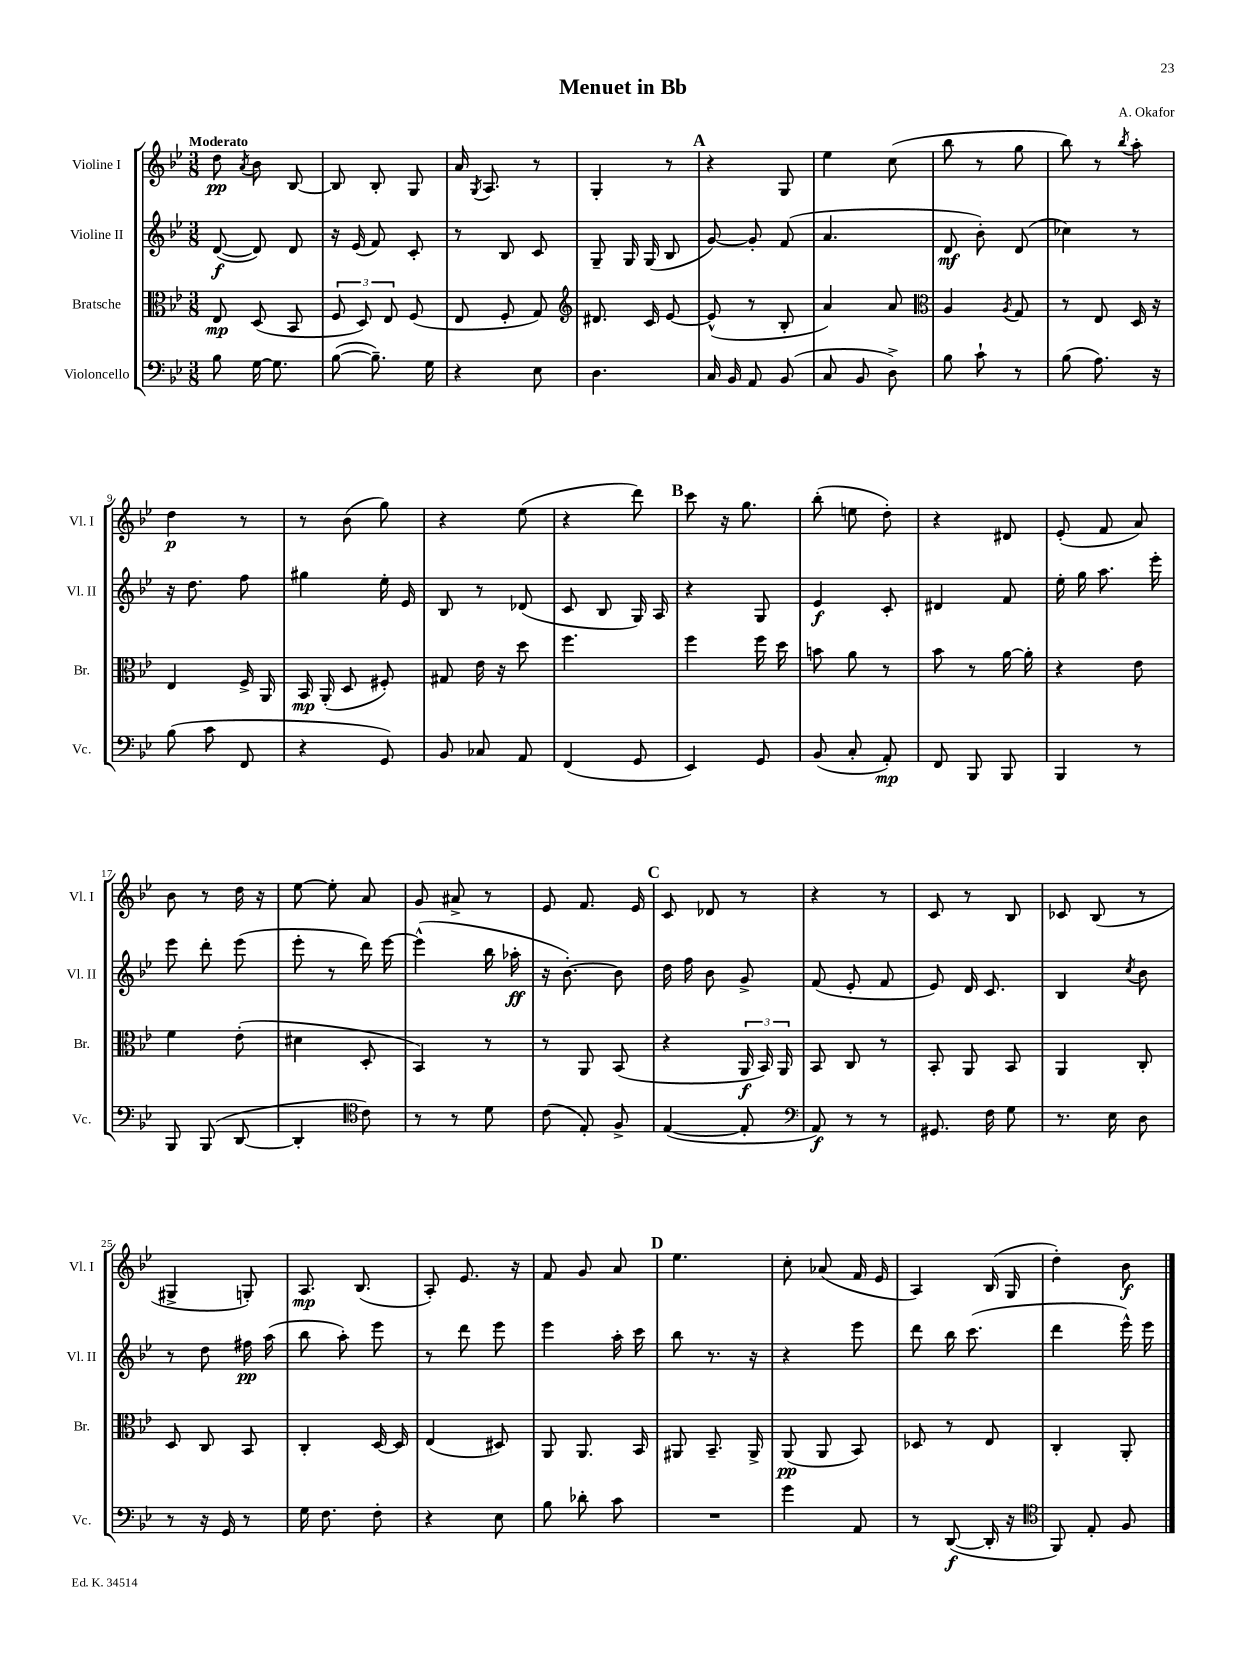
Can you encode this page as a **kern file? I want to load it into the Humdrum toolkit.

**kern	**kern	**kern	**kern
*staff4	*staff3	*staff2	*staff1
*clefF4	*clefC3	*clefG2	*clefG2
*k[b-e-]	*k[b-e-]	*k[b-e-]	*k[b-e-]
*M3/8	*M3/8	*M3/8	*M3/8
8B-\	8E-/	([8d/	8dd\
.	.	.	8qa/
[16G\	(8D/	8d/])	8b-\
8.G\]	.	.	.
.	8BB-/	8d/	[8B-/
=	=	=	=
([8B-\	12F/	16r	8B-/]
.	.	(16e-/	.
.	12D/)	.	.
8.B-~\])	.	8f/)	8B-'/
.	12E-/	.	.
.	(8F/	8c'/	8G/
16G\	.	.	.
=	=	=	=
4r	8E-/	8r	16a/
.	.	.	8qG/
.	.	.	8.A/
.	8F'/	8B-/	.
8E-\	8G/)	8c/	8r
=	=	=	=
*	*clefG2	*	*
4.D\	8.d#/	8G~/	4G'/
.	.	16G/	.
.	16c/	(16G/	.
.	[8e-/	8B-/	8r
=	=	=	=
16C/	(8e-^^/]	[8g/)	4r
16BB-/	.	.	.
8AA/	8r	8g'/]	.
(8BB-/	8B-'/	(8f/	8G/
=	=	=	=
8C/	4a/)	4.a/	4ee-\
8BB-/	.	.	.
8D^\)	8a/	.	(8cc\
=	=	=	=
*	*clefC3	*	*
8B-\	4A/	8d/	8bb-\
8c`\	.	8b-'\)	8r
.	8qA/	.	.
8r	8G/	(8d/	8gg\
=	=	=	=
(8B-\	8r	4cc-\)	8bb-\)
8.A\)	8E-/	.	8r
.	.	.	8qbb-/
.	16D/	8r	8aa'\
16r	16r	.	.
=	=	=	=
(8B-\	4E-/	16r	4dd\
.	.	8.dd\	.
8c\	.	.	.
8FF/	16F^/	8ff\	8r
.	16AA/	.	.
=	=	=	=
4r	16BB-/	4gg#\	8r
.	(16AA'/	.	.
.	8D/	.	(8b-\
8GG/)	8F#'/)	16ee-'\	8gg\)
.	.	16e-/	.
=	=	=	=
8BB-/	8G#/	8B-/	4r
8C-/	16e-\	8r	.
.	16r	.	.
8AA/	8dd\	(8d-/	(8ee-\
=	=	=	=
(4FF/	4.ff\	8c/	4r
.	.	8B-/	.
8GG/	.	16G/)	8ddd\)
.	.	16A/	.
=	=	=	=
4EE-/)	4ff\	4r	8ccc\
.	.	.	16r
.	.	.	8.gg\
8GG/	16ff\	8G/	.
.	16dd\	.	.
=	=	=	=
(8BB-/	8b\	4e-/	(8bb-'\
8C'/	8a\	.	8ee\
8AA'/)	8r	8c'/	8dd'\)
=	=	=	=
8FF/	8b-\	4d#/	4r
8BBB-/	8r	.	.
8BBB-/	[16a\	8f/	8d#/
.	16a'\]	.	.
=	=	=	=
4BBB-/	4r	16ee-'\	(8e-'/
.	.	16gg\	.
.	.	8.aa\	8f/
8r	8e-\	.	8a/)
.	.	16eee-'\	.
=	=	=	=
8BBB-/	4f\	8eee-\	8b-\
(8BBB-/	.	8ddd'\	8r
[8DD/	(8e-'\	(8eee-\	16dd\
.	.	.	16r
=	=	=	=
4DD'/]	4d#\	8eee-'\	[8ee-\
.	.	8r	8ee-'\]
*clefC4	*	*	*
8c\)	8D'/	16ddd\)	8a/
.	.	[16eee-\	.
=	=	=	=
8r	4BB-/)	(4eee-^^\]	8g/
8r	.	.	8a#^/
8d\	8r	16bb-\	8r
.	.	16aa-'\	.
=	=	=	=
(8c\	8r	16r	8e-/
.	.	[8.b-'\)	.
8E-'/)	8AA/	.	8.f/
8F^/	(8BB-/	8b-\]	.
.	.	.	16e-/
=	=	=	=
([4E-/	4r	16dd\	8c/
.	.	16ff\	.
.	.	8b-\	8d-/
8E-'/]	24AA/	8g^/	8r
.	24BB-/)	.	.
.	24AA/	.	.
=	=	=	=
*clefF4	*	*	*
8AA/)	8BB-/	(8f/	4r
8r	8C/	8e-'/	.
8r	8r	8f/	8r
=	=	=	=
8.GG#/	8BB-'/	8e-/)	8c/
.	8AA/	16d/	8r
16F\	.	8.c/	.
8G\	8BB-/	.	8B-/
=	=	=	=
8.r	4AA/	4B-/	8c-/
.	.	.	(8B-/
16E-\	.	.	.
.	.	8qcc/	.
8D\	8C'/	8b-\	8r
=	=	=	=
8r	8D/	8r	4G#^/
16r	8C/	8dd\	.
16GG/	.	.	.
8r	8BB-/	16ff#\	8G'/)
.	.	(16aa\	.
=	=	=	=
16G\	4C'/	8bb-\	8.A/
8.F\	.	.	.
.	.	8aa'\)	.
.	.	.	(8.B-/
8F'\	[16D/	8eee-\	.
.	16D/]	.	.
=	=	=	=
4r	(4E-/	8r	8A'/)
.	.	8ddd\	8.e-/
8E-\	8D#/)	8eee-\	.
.	.	.	16r
=	=	=	=
8B-\	8AA/	4eee-\	8f/
8d-'\	8.AA/	.	8g/
8c\	.	16aa'\	8a/
.	16BB-/	16ccc\	.
=	=	=	=
4.r	8AA#/	8bb-\	4.ee-\
.	8.BB-~/	8.r	.
.	16AA#^/	16r	.
=	=	=	=
4g\	(8AA/	4r	8cc'\
.	8AA/	.	(8a-/
8AA/	8BB-/)	8eee-\	16f/
.	.	.	16e-/
=	=	=	=
8r	8D-/	8ddd\	4A/)
([8DD/	8r	16bb-\	.
.	.	(8.ccc\	.
16DD'/]	8E-/	.	(16B-/
16r	.	.	16G/
=	=	=	=
*clefC4	*	*	*
8FF/)	4C'/	4ddd\	4dd'\)
8E-'/	.	.	.
8F/	8AA'/	16eee-^^\)	8b-\
.	.	16eee-\	.
==	==	==	==
*-	*-	*-	*-
